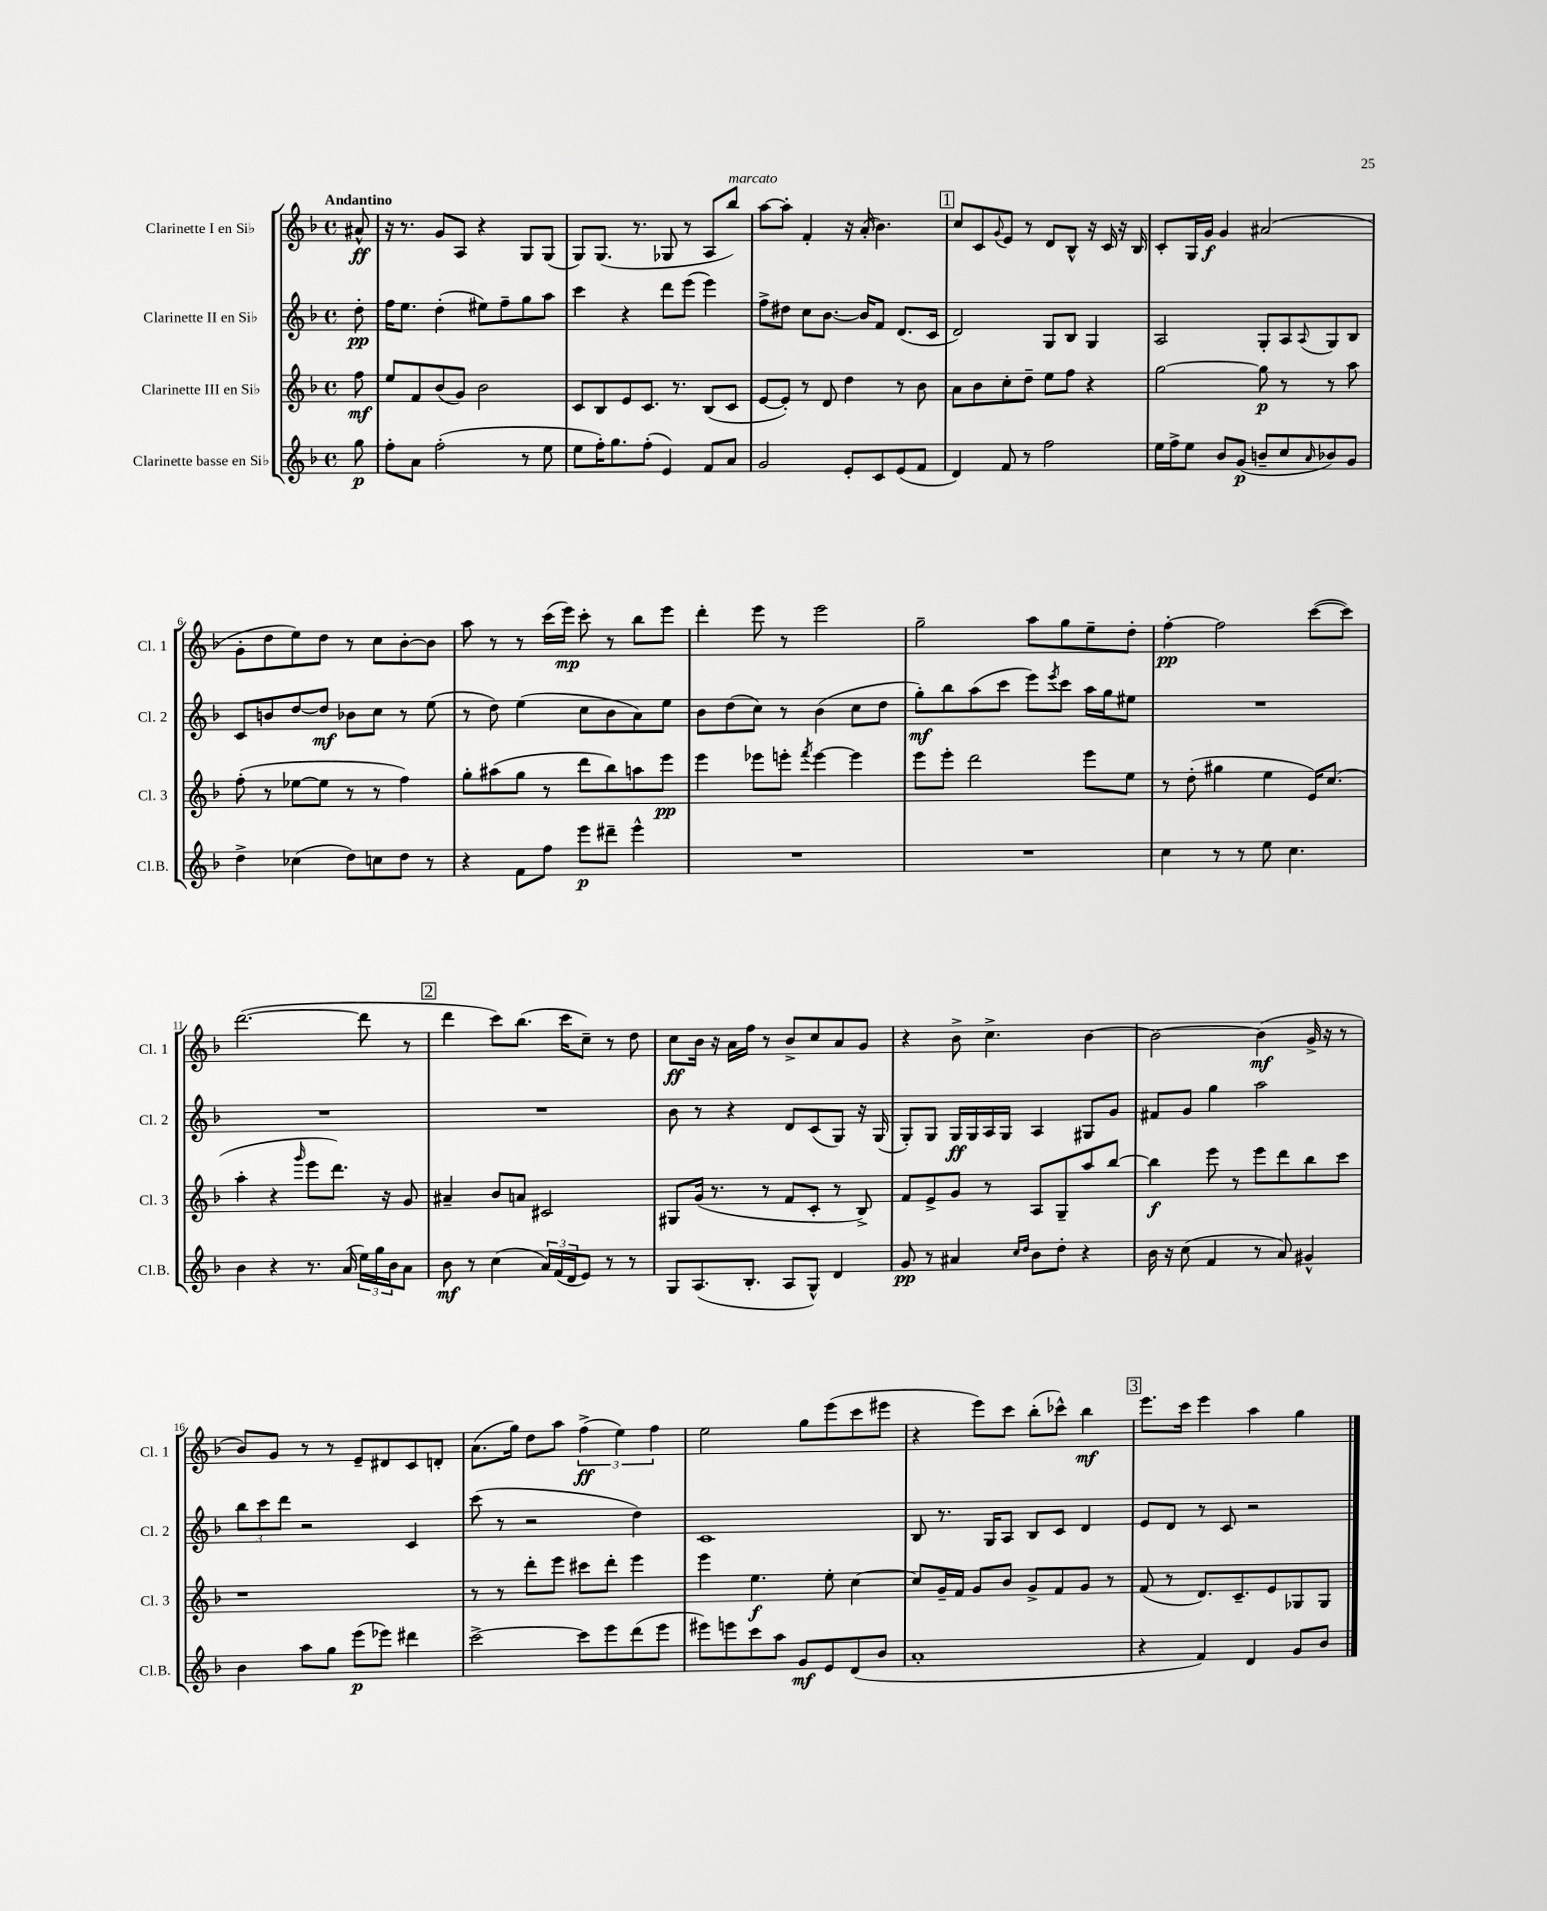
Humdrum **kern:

**kern	**kern	**kern	**kern
*staff4	*staff3	*staff2	*staff1
*clefG2	*clefG2	*clefG2	*clefG2
*k[b-]	*k[b-]	*k[b-]	*k[b-]
*M4/4	*M4/4	*M4/4	*M4/4
*met(c)	*met(c)	*met(c)	*met(c)
8gg\	8ff\	8dd'\	8a#^^/
=	=	=	=
8ff'\L	8ee/L	16ff\LK	16r
.	.	8.ee\J	8.r
8a\J	8f/	.	.
(2ff'\	(8b-/	(4dd'\	8g/L
.	8g/J)	.	8A/J
.	2b-\	8ee#\L)	4r
.	.	8ff~\	.
8r	.	8gg\	8G/L
8ee\	.	8aa\J	(8G/J
=	=	=	=
8ee\L	8c/L	4ccc\	8G/L)
16ff'\K)	8B-/	.	(8.G/J
8.gg\	.	.	.
.	8e/	4r	.
.	.	.	8.r
(8ff'\J	8.c/J	.	.
4e/)	.	8ddd\L	8G-/
.	8.r	.	.
.	.	(8eee\J	8r
8f/L	(8B-/L	4eee\)	8A/L
8a/J	8c/J	.	8bb-/J)
=	=	=	=
2g/	[8e/L	8ff^\L	[8aa\L
.	8e'/]J)	8dd#\J	8aa'\]J
.	8r	8cc\L	4f'/
.	8d/	[8.b-\J	.
8e'/L	4dd\	.	16r
.	.	16b-/]LK	(16a'/
8c/	.	8f/J	4.b-\)
(8e/	8r	(8.d/L	.
8f/J	8b-\	.	.
.	.	16c/Jk	.
=	=	=	=
4d/)	8a\L	2d/)	8cc/L
.	8b-\	.	8c/
.	.	.	8qqg/
8f/	8cc'\	.	8e/J
8r	8dd~\J	.	8r
2ff\	8ee\L	8G/L	8d/L
.	8ff\J	8B-/J	8B-^^/J
.	4r	4G/	16r
.	.	.	16c/
.	.	.	16r
.	.	.	16B-/
=	=	=	=
16ee\LL	[2gg\	2A/	8c'/L
16ff^\J	.	.	.
8ee\J	.	.	16G/L
.	.	.	16g/JJ
8b-/L	.	.	4g/
(8g/J	.	.	.
8b~/L	8gg\]	8G'/L	(2a#/
8cc/	8r	8A/	.
16qqa/	.	8qqA/	.
8b-/)	8r	8G/	.
8g/J	8aa\	8B-/J	.
=	=	=	=
4dd^\	(8ff'\	8c/L	8g'\L
.	8r	8b/	8dd\
(4cc-\	[8ee-\L	[8dd/	8ee\)
.	8ee-\]J	8dd/]J	8dd\J
8dd\L)	8r	8b-\L	8r
8cc\	8r	8cc\J	8cc\L
8dd\J	4ff\)	8r	[8b-'\
8r	.	(8ee\	8b-\]J
=	=	=	=
4r	8gg'\L	8r	8aa\
.	(8aa#\	8dd\)	8r
8f\L	8gg\J	(4ee\	8r
8ff\J	8r	.	(16ccc\LL
.	.	.	16eee\JJ)
8eee\L	8ddd\L	8cc\L	8ccc'\
8ddd#~\J	8bb-\)	8b-\	8r
4eee^^\	8aa\	8a\)	8bb-\L
.	8eee\J	8ee\J	8eee\J
=	=	=	=
1r	4eee\	8b-\L	4ddd'\
.	.	(8dd\	.
.	8eee-\L	8cc\J)	8eee\
.	8eee'\J	8r	8r
.	8qfff/	.	.
.	[4eee\	(4b-\	2eee\
.	4eee\]	8cc\L	.
.	.	8dd\J	.
=	=	=	=
1r	8eee\L	8gg'\L)	2gg~\
.	8eee'\J	8bb-\	.
.	2ddd\	(8aa\	.
.	.	8ccc\J	.
.	.	8eee\L)	8aa\L
.	.	8qeee/	.
.	.	8ccc\J	8gg\
.	8eee\L	16aa\LL	8ee~\
.	.	16gg\J	.
.	8ee\J	8ee#\J	8dd'\J
=	=	=	=
4cc\	8r	1r	[4ff'\
.	(8dd'\	.	.
8r	4gg#\	.	2ff\]
8r	.	.	.
8ee\	4ee\	.	.
4.cc\	.	.	.
.	16e/LK)	.	([8ccc\L
.	(8.cc/J	.	.
.	.	.	8ccc\]J)
=	=	=	=
4b-\	4aa'\	1r	([2.ddd\
4r	4r	.	.
.	16qqggg/	.	.
8.r	8eee\L	.	.
.	8.ddd\J)	.	.
(16a/	.	.	.
24ee\LL)	.	.	8ddd\]
24gg\	.	.	.
.	16r	.	.
24b-\J	.	.	.
8a\J	8g/	.	8r
=	=	=	=
8b-\	4a#~/	1r	4ddd\
8r	.	.	.
(4cc\	8b-/L	.	8ccc\L)
.	8a/J	.	(8.bb-\J
24a/LL)	2c#/	.	.
(24f/	.	.	.
.	.	.	16ccc\LK
24d/J	.	.	.
8e/J)	.	.	8cc~\J)
8r	.	.	8r
8r	.	.	8dd\
=	=	=	=
8G/L	8G#/L	8b-\	8cc\L
(8.A/	(16g/Jk	8r	16b-\Jk
.	8.r	.	16r
.	.	4r	16a\LL
8.B-'/J	.	.	16ff\JJ
.	8r	.	8r
8A/L	8f/L	8d/L	8b-^/L
8G^^/J)	8c'/J	(8c/	8cc/
4d/	8r	8G/J)	8a/
.	8B-^/)	16r	8g/J
.	.	(16G/	.
=	=	=	=
8g/	8f/L	8G'/L)	4r
8r	8e^/	8G/J	.
4a#/	8g/J	16G/LL	8b-^\
.	.	16G/	.
.	8r	16A/	4.cc^\
.	.	16G/JJ	.
16qqcc/LL	.	.	.
16qqdd/JJ	.	.	.
8b-\L	8A/L	4A/	.
8dd'\J	8G~/	.	.
4r	8aa/	8G#/L	[4b-\
.	[8bb-/J	8g/J	.
=	=	=	=
16b-\	4bb-\]	8f#/L	2b-\_
16r	.	.	.
(8cc\	.	8g/J	.
4f/	8eee\	4gg\	.
.	8r	.	.
8r	8eee\L	2aa\	(4b-\]
8a/)	8ddd\	.	.
4g#^^/	8bb-\	.	16g^/
.	.	.	16r
.	8ccc\J	.	8r
=	=	=	=
4b-\	1r	12bb-\L	8b-/L)
.	.	12ccc\	.
.	.	.	8g/J
.	.	12ddd\J	.
8aa\L	.	2r	8r
8gg\J	.	.	8r
(8eee\L	.	.	8e~/L
8eee-\J)	.	.	8d#/
4ddd#\	.	4c/	8c/
.	.	.	8d'/J
=	=	=	=
[2ccc^\	8r	(8ccc\	(8.a\L
.	8r	8r	.
.	.	.	16gg\Jk)
.	8ddd'\L	2r	8dd\L
.	8eee\J	.	8aa\J
8ccc\]L	8ccc#\L	.	(6ff^\
8eee\	8ddd'\J	.	.
.	.	.	6ee\)
(8ddd\	4eee\	4dd\)	.
.	.	.	6ff\
8eee\J	.	.	.
=	=	=	=
8eee#\L)	4eee\	1c	2ee\
8eee\	.	.	.
8ccc\	4.ee\	.	.
8aa\J	.	.	.
8g/L	.	.	8gg\L
8e/	8ee'\	.	(8eee\
(8d/	[4cc\	.	8ccc\
8b-/J	.	.	8eee#\J
=	=	=	=
1a'	8cc/]L	8B-/	4r
.	16g~/L	8.r	.
.	16f/JJ	.	.
.	8g/L	.	8eee\L)
.	.	16G/LK	.
.	8b-/J	8A/J	8ccc\J
.	8g^/L	8B-/L	(8bb-'\L
.	8f/	8c/J	8ccc-^^\J)
.	8g/J	4d/	4bb-\
.	8r	.	.
=	=	=	=
4r	(8f/	8e/L	8.eee\L
.	8r	8d/J	.
.	.	.	16ccc\Jk
4f/)	8.d/L)	8r	4eee\
.	.	8c/	.
.	8.c~/	.	.
4d/	.	2r	4aa\
.	8e/	.	.
8g/L	8G-/	.	4gg\
8b-/J	8G-/J	.	.
==	==	==	==
*-	*-	*-	*-
